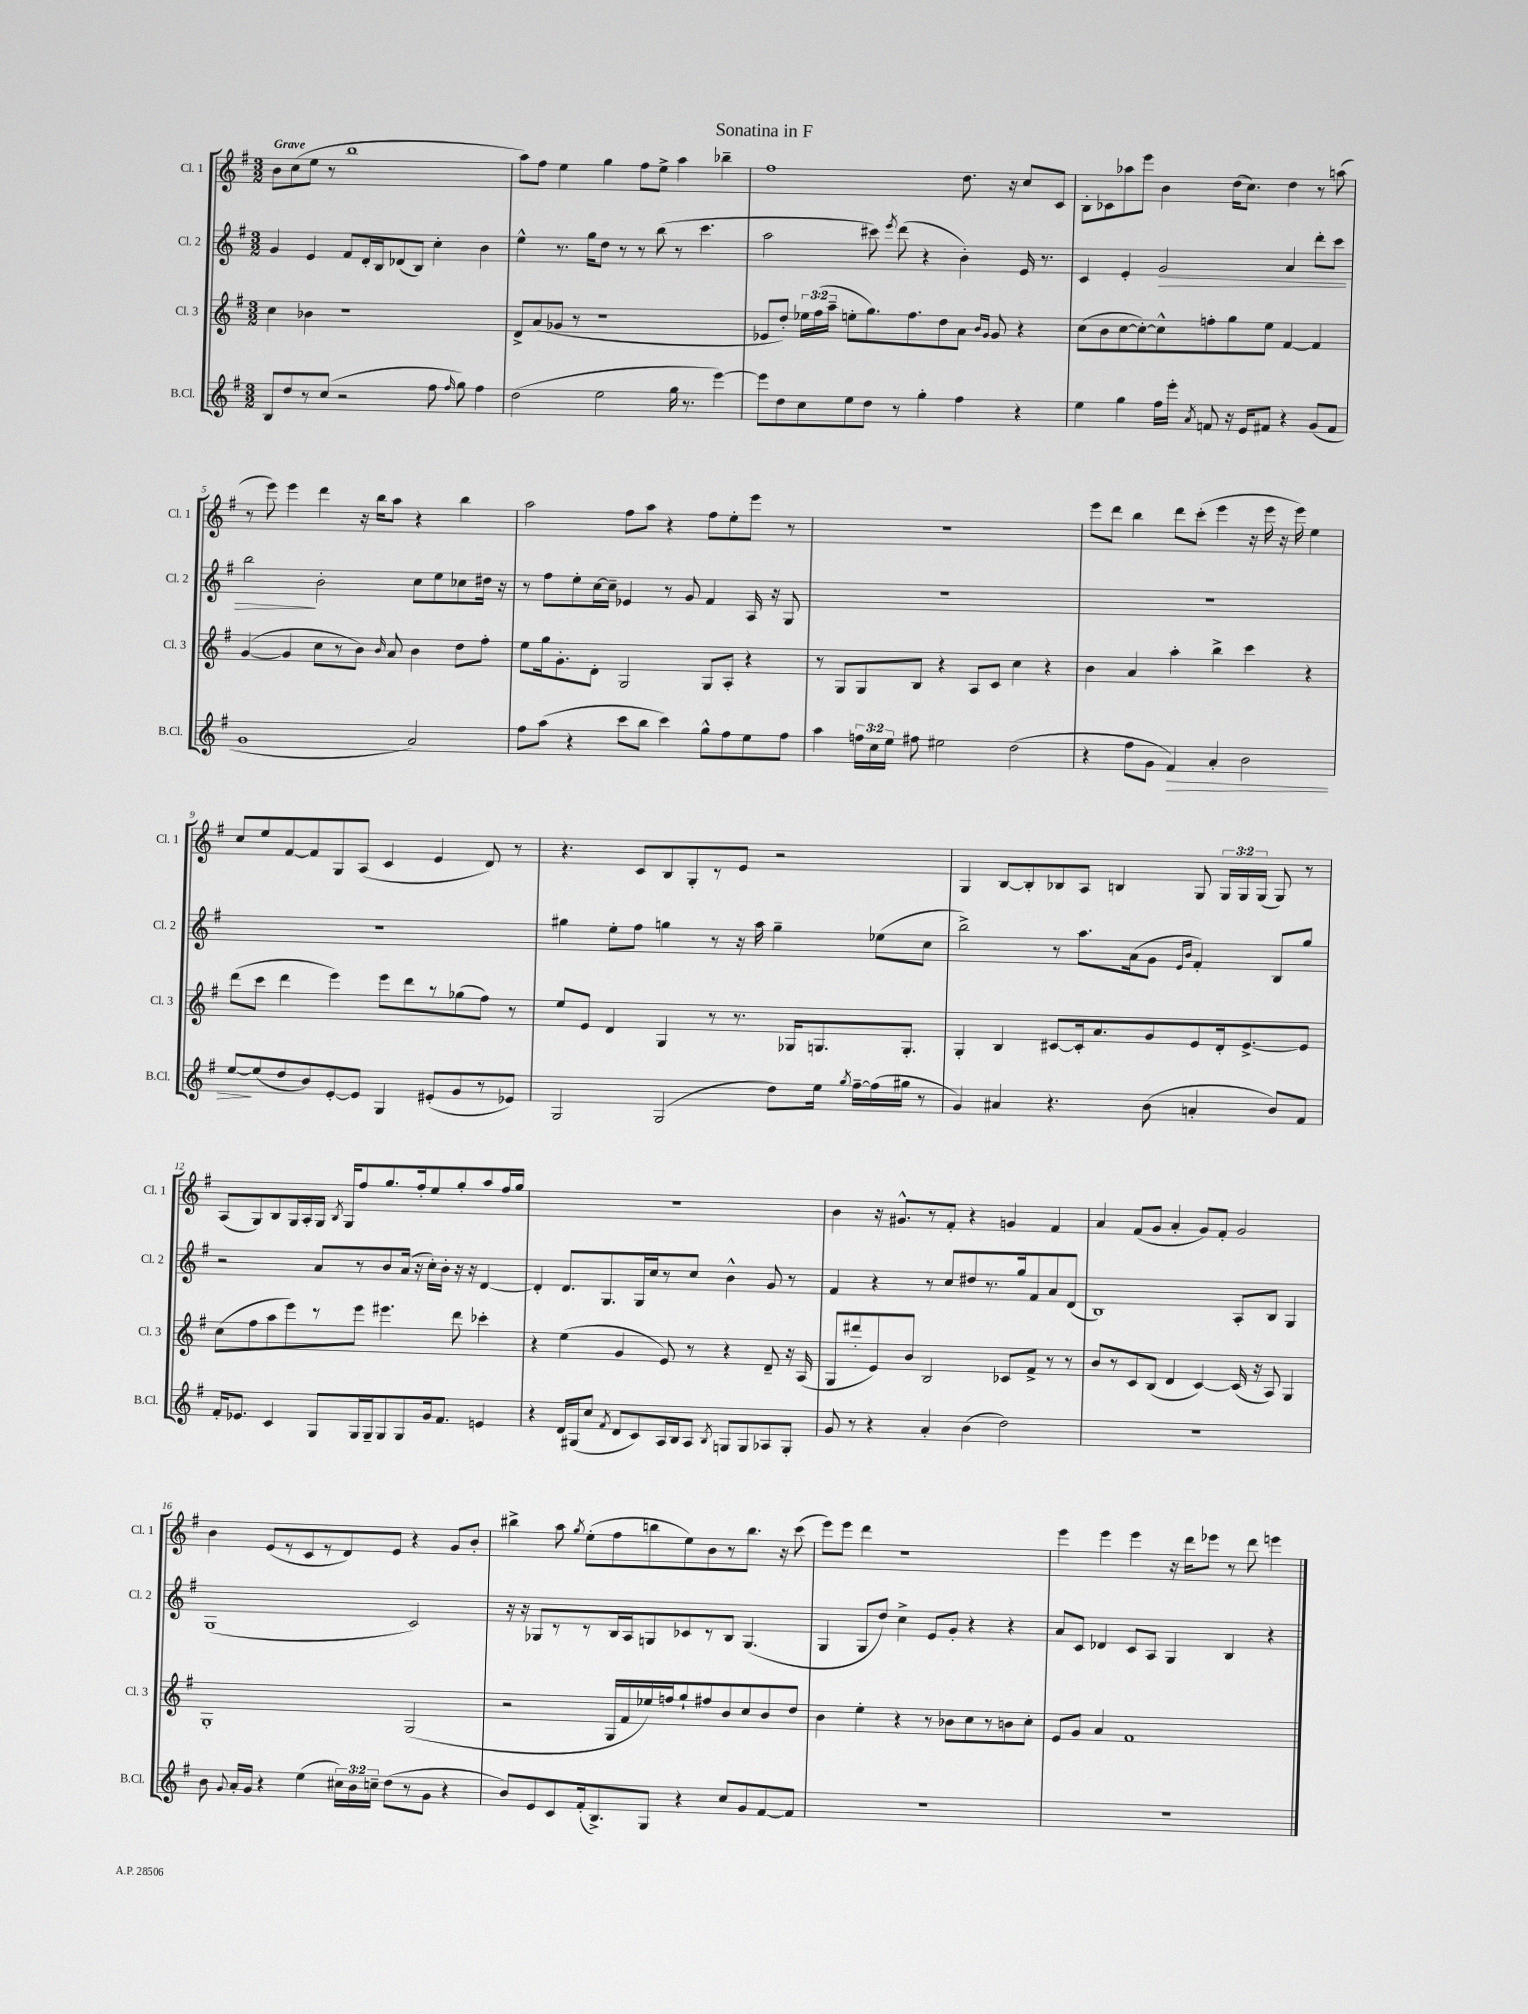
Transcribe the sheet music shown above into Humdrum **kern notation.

**kern	**kern	**kern	**kern
*staff4	*staff3	*staff2	*staff1
*clefG2	*clefG2	*clefG2	*clefG2
*k[f#]	*k[f#]	*k[f#]	*k[f#]
*M3/2	*M3/2	*M3/2	*M3/2
8B	4cc	4g	8b
8dd	.	.	(8cc
8r	4b-	4e	8ee
(8cc	.	.	8r
2r	1r	8f#	1bb
.	.	16d'	.
.	.	16B	.
.	.	(8d-	.
.	.	8B)	.
8ff#	.	4cc'	.
16qqff#	.	.	.
8gg)	.	.	.
4ff#	.	4b	.
=	=	=	=
(2dd	8d^	4ee^^	8aa)
.	(8a	.	8ff#
.	8g-	8.r	4ee
.	8r	.	.
.	.	16gg	.
2ee	1r	8dd	4gg
.	.	8r	.
.	.	8r	8ff#
.	.	(8bb	8ee^
16gg	.	8r	4aa
8.r	.	.	.
.	.	4.ccc	.
[4eee)	.	.	4bb-~
=	=	=	=
8eee]	8e-	2aa	1ff#
8dd	8dd')	.	.
8cc	24ee-	.	.
.	(24ff#	.	.
.	24aa~	.	.
8ee	8ee'	.	.
8dd	8.gg)	8ccc#)	.
.	.	8qeee	.
8r	.	(8ddd	.
.	8.ff#	.	.
4gg'	.	4r	.
.	8dd	.	.
4ff#	8a	4b')	8.dd
.	16qqb	.	.
.	16qqg	.	.
.	8g	.	.
.	.	.	16r
4r	4r	16e	8cc
.	.	8.r	.
.	.	.	8c
=	=	=	=
4ee	(8cc	4c	8B'
.	8b	.	8c-
4gg	[8cc	4e'	8aa-
.	8cc'_)	.	8eee
16ff#	8cc^^]	2g	4b
16eee'	.	.	.
8qa	.	.	.
8f	8ff'	.	.
16r	8gg	.	(16dd
16e	.	.	8.cc)
8f#	8ee	.	.
4r	[4f#	4a	4dd
(8g	4f#]	8ddd'	8r
8f#	.	8ccc	(8aa
=	=	=	=
1g	([4g	2bb	8r
.	.	.	8eee)
.	4g]	.	4eee
.	8cc	2b'	4ddd
.	8r	.	.
.	8b)	.	16r
.	.	.	16bb
.	16qqb	.	.
.	8a	.	8aa
2a)	4b	8cc	4r
.	.	8ee	.
.	8dd	8cc-	4bb
.	8ff#'	16dd#	.
.	.	16r	.
=	=	=	=
8ff#	8ee	8r	2aa
(8aa	16gg	8ff#	.
.	8.g'	.	.
4r	.	8ee'	.
.	8d'	[16cc	.
.	.	16cc~]	.
8ccc	2G	4e-	8ff#
8bb	.	.	8aa
4ccc)	.	8r	4r
.	.	8g	.
8gg^^	8G	4f#	8ff#
8ff#	8A'	.	8ee'
8ee	4r	16A	8eee
.	.	16r	.
8ff#	.	8G	8r
=	=	=	=
4aa	8r	1.r	1.r
.	8G	.	.
24ff	8G	.	.
24cc	.	.	.
24ee	.	.	.
8ff#	8B	.	.
2ee#	4r	.	.
.	8A	.	.
.	8c	.	.
(2dd	4cc	.	.
.	4r	.	.
=	=	=	=
4r	4b	1.r	8eee
.	.	.	8ddd
8ff#	4a	.	4bb
8g	.	.	.
4f#)	4aa'	.	8ddd
.	.	.	(8ccc'
4a'	4bb^	.	4eee
2b	4ccc	.	16r
.	.	.	16eee
.	.	.	16r
.	.	.	16eee)
.	4r	.	4ee
=	=	=	=
[8ee	(8ddd	1.r	8cc
(8ee]	8ccc	.	8ee
8dd	4ddd	.	[8f#
8b)	.	.	8f#]
[8e'	4eee)	.	8G
8e]	.	.	(8A
4G	8eee	.	4c
.	8ddd	.	.
(8e#'	8r	.	4e
8g	(8gg-	.	.
8r	8ff#)	.	8d)
8e-)	8r	.	8r
=	=	=	=
2G	8ee	4gg#	4.r
.	8e	.	.
.	4d	8ee'	.
.	.	8ff#	8c
(2G	4G	4gg	8B
.	.	.	8G'
.	8r	8r	8r
.	8.r	16r	8e
.	.	16aa	.
8dd)	.	4gg~	2r
.	16G-	.	.
16ee	8.G	.	.
8qgg	.	.	.
[16ff#~	.	.	.
(16ff#]	.	(8ee-	.
16gg#	8.G'	.	.
8r	.	8cc	.
=	=	=	=
4g)	4G'	2bb^)	4G
4a#	4B	.	[8B
.	.	.	8B']
4.r	[8c#	8r	8B-
.	16c#']	8.aa	8A
.	8.a	.	.
.	.	.	4B
.	.	(16a	.
(8b	8g	8g	.
.	.	16qqe	.
.	.	16qqb	.
4a'	8e	4f#')	8G
.	16d'	.	24G
.	.	.	24G
.	[8.e^	.	.
.	.	.	(24G
8b)	.	8B	8G)
8f#	8e]	8gg	8r
=	=	=	=
16f#'	(8cc	2r	(8A
8.e-	.	.	.
.	8ff#	.	8G)
4c	8aa	.	8B
.	8eee)	.	16G
.	.	.	16A'
8G	8r	8a	16G
.	.	.	8qB
.	.	.	16G
16G	8eee	8r	8ff#
16G~	.	.	.
8G	4.eee#	8b	8.gg
8G	.	(16a	.
.	.	16r	16ff#'
16g	.	16cc')	8ee
8.f#	.	16b'	.
.	8ddd	16r	8gg'
.	.	16r	.
4e	4ccc-'	[4d	8aa
.	.	.	16ff#
.	.	.	16gg
=	=	=	=
4r	4r	4d']	1.r
16d	(4ee	8.d	.
(16G#	.	.	.
8cc	.	.	.
.	.	8.G	.
8qf#	.	.	.
8d	4g	.	.
8c)	.	16G	.
.	.	16cc	.
16A	8e)	8r	.
16B	.	.	.
8A	8r	8cc	.
8qB	.	.	.
8G	4r	4b^^	.
8G	.	.	.
8A-	8d~	8g	.
8G'	16r	8r	.
.	(16A	.	.
=	=	=	=
8g	8G	4f#	4b
8r	8ddd#'	.	.
4r	8e)	4r	16r
.	.	.	8.g#^^
.	8b	.	.
4a'	2B	8r	8r
.	.	8cc	8f#'
(4b	.	8dd#	4r
.	.	8.r	.
2dd)	8c-	.	4g
.	.	16gg	.
.	8f#^	8f#	.
.	8r	8a	4f#
.	8r	(8d	.
=	=	=	=
1.r	8b	1B)	4a
.	8r	.	.
.	8c	.	(8f#
.	(8B	.	8g
.	4d	.	4a'
.	[4c)	.	8g)
.	.	.	8f#'
.	(16c]	8A'	2g
.	16r	.	.
.	8A)	8B	.
.	4G	4G	.
=	=	=	=
8b	1G'	(1G	4b
8qqg	.	.	.
16a'	.	.	.
16g	.	.	.
4r	.	.	(8e
.	.	.	8r
(4ee	.	.	8c
.	.	.	8r
24cc#)	.	.	8d)
24b	.	.	.
24cc~	.	.	.
(8dd	.	.	8e
8r	(2G	2c)	4r
8g	.	.	.
4r	.	.	8g
.	.	.	8b'
=	=	=	=
8b)	2r	16r	4bb#^
.	.	16r	.
8e	.	8G-	.
8c	.	8r	8aa
.	.	.	8qgg
(16f#'	.	8r	(8ee'
8.B^)	.	.	.
.	16G	16B	8ff#
.	16f#	16A	.
8G	16ee-)	8G	8bb
.	16ff	.	.
4r	8gg`	8c-	8ee)
.	8ff#	8r	8b
8cc	8b	8B	8r
8g	8cc	(4.G	8.bb
[8f#	8b	.	.
.	.	.	16r
8f#]	8dd	.	(8ccc
=	=	=	=
1.r	4b	4G	8eee)
.	.	.	8eee
.	4ee'	8G	4ddd
.	.	8dd)	.
.	4r	4cc^	1r
.	8r	8e	.
.	8b-	8g'	.
.	8cc	4r	.
.	8r	.	.
.	8b	4r	.
.	8cc'	.	.
=	=	=	=
1.r	8e	8a	4eee
.	8g	8c	.
.	4a	4d-	4eee
.	1f#	8c	4eee
.	.	8A	.
.	.	4G	16r
.	.	.	16ddd
.	.	.	8eee-
.	.	4B	8r
.	.	.	8ddd
.	.	4r	4eee
==	==	==	==
*-	*-	*-	*-
